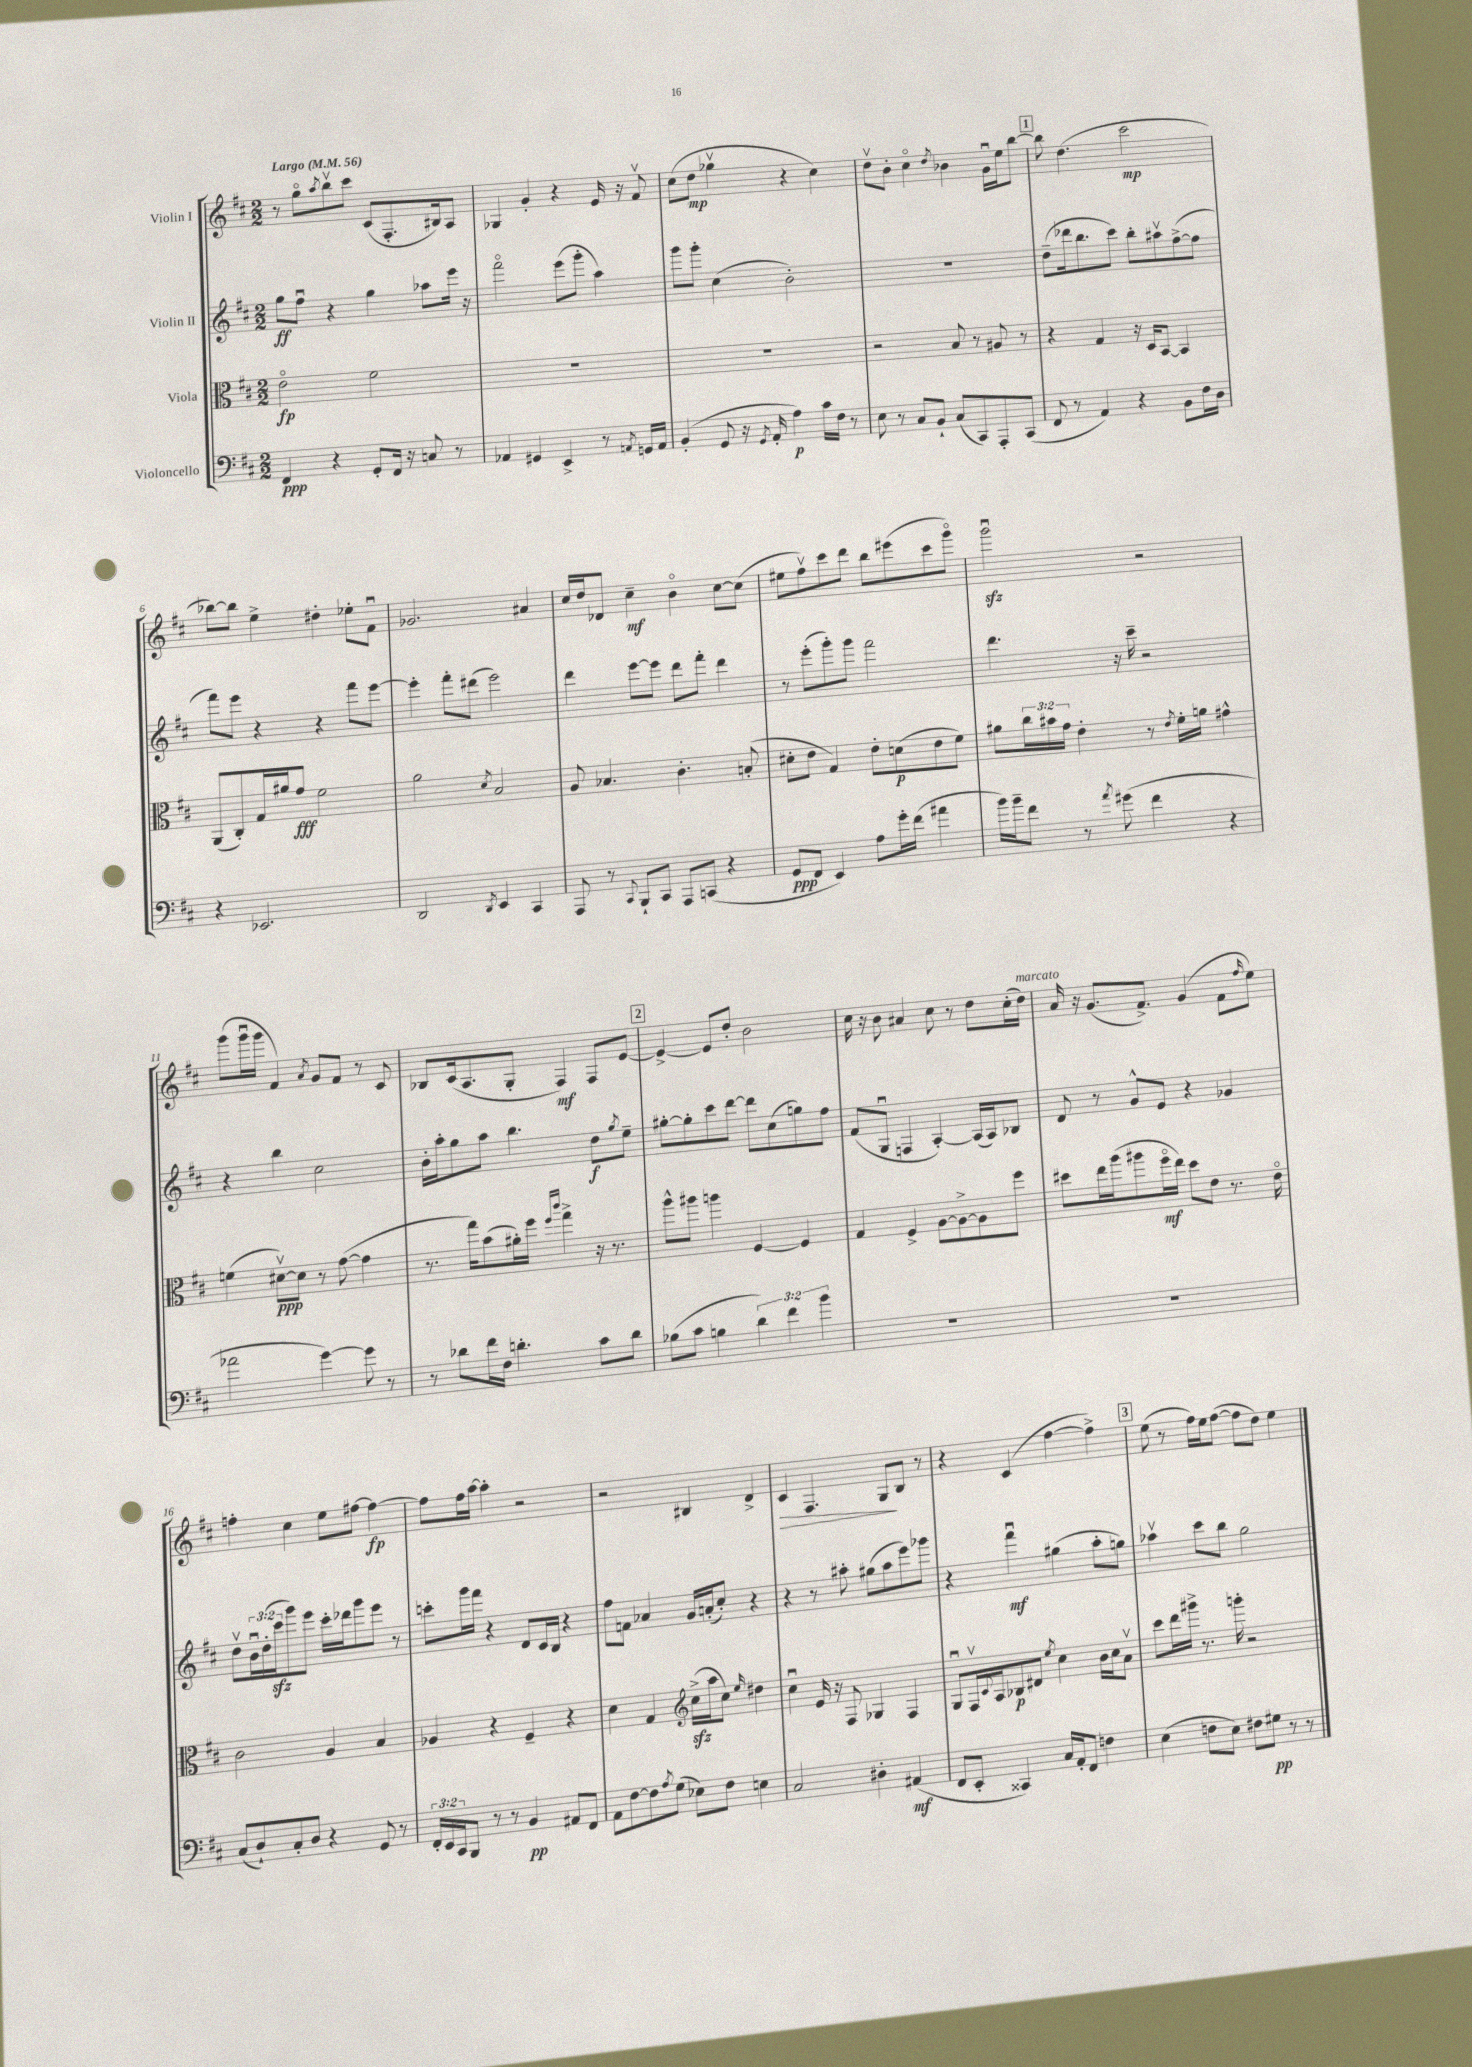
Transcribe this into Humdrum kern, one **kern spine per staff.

**kern	**kern	**kern	**kern
*staff4	*staff3	*staff2	*staff1
*clefF4	*clefC3	*clefG2	*clefG2
*k[f#c#]	*k[f#c#]	*k[f#c#]	*k[f#c#]
*M2/2	*M2/2	*M2/2	*M2/2
*MM56	*MM56	*MM56	*MM56
4FF#	2eo	8gg	8r
.	.	8ff#u	8ggo
.	.	.	8qaa
4r	.	4r	8bbv
.	.	.	8ccc#
8GG'	2f#	4gg	(8c#
16FF#	.	.	8.F#'
16r	.	.	.
8C	.	8aa-	.
.	.	.	16B#)
8r	.	16eee	8A
.	.	16r	.
=	=	=	=
4AA-	1r	2fff#o	4G-
4GG#	.	.	4g'
4EE^	.	(8eee	4r
.	.	8ggg'	.
8r	.	4aa)	16e
.	.	.	16r
8qAA	.	.	.
16GG	.	.	8f#v
16AA	.	.	.
=	=	=	=
(4BB'	1r	8ggg	(8cc#
.	.	8ggg'	8dd
8GG	.	(4cc#	4gg-v
16r	.	.	.
8qGG	.	.	.
16AA'	.	.	.
4A)	.	2b')	4r
16c#	.	.	4cc#)
16F#	.	.	.
8r	.	.	.
=	=	=	=
8E	2r	1r	8ddv
8r	.	.	8b'
8C#	.	.	4cc#o
8BB`	.	.	.
.	.	.	8qdd
(8C#	8B	.	4b-
8CC#)	8r	.	.
8AAA'	8A#	.	16gu
.	.	.	16ee
(8CC#	8r	.	[8bb
=	=	=	=
8FF#	4r	(8dd~	8bb]
8r	.	16ddd-	(4.dd
.	.	8.bb	.
4AA)	4G	.	.
.	.	8ccc#)	.
4r	16r	8bb'	2ccc#
.	16D	.	.
.	[8BB	8aa#v	.
8BB	4BB]	([8ff#^	.
16F#	.	8ff#]	.
16D	.	.	.
=	=	=	=
4r	(8AA	8fff#)	[8bb-)
.	8C#')	8eee	8bb-]
2.EE-	16G	4r	4ee^
.	16a#	.	.
.	8g	.	.
.	2f#	4r	4dd#'
.	.	8fff#	8ee-'
.	.	[8eee	8f#u
=	=	=	=
2DD	2a	4eee']	2.g-
.	.	8fff#'	.
.	.	(8ddd#	.
8qDD	8qd	.	.
4EE	2B	2eee)	.
4CC#	.	.	4a#
=	=	=	=
8AAA	8A	4ddd	16cc#
.	.	.	16dd
8r	4.B-	.	8d-
8qqCC#	.	.	.
8BBB`	.	[8eee	4cc#~
8CC#	.	8eee]	.
8AAA	4.c#'	8ddd	4bo
(8CC	.	8fff#'	.
4r	.	4ddd	[8cc#
.	(8B'	.	(8cc#]
=	=	=	=
8GG	8d#'	8r	8ee#
8FF#	8e	(8eee'	8ff#v)
4EE)	4G)	8ggg')	8ccc#
.	.	8ggg	8ddd
8A	8e'	2fff#	8bb
16g'	(8d	.	(8eee#
(16f#	.	.	.
4a#	8e	.	8ccc#
.	8f#)	.	8gggo)
=	=	=	=
16b)	8a#	4.ddd	2gggu
16b~	.	.	.
8f#	24cc#	.	.
.	24b#	.	.
.	24g	.	.
8r	4e'	.	.
8qa	.	.	.
(8g#	.	16r	.
.	.	16ccc#~	.
4f#	8r	2r	2r
.	8qe	.	.
.	16f#'	.	.
.	16a	.	.
4r	4g#^^	.	.
=	=	=	=
2a-	(4f	4r	(8ggg
.	.	.	16gggu
.	.	.	16ggg
.	[8d#v)	4bb	4f#)
.	8d#]	.	.
.	.	.	8qa
[4g)	8r	2cc#	8g
.	([8g	.	8f#
8g]	4g]	.	8r
8r	.	.	8c#
=	=	=	=
8r	8.r	16b'	8B-
.	.	16aa'	.
8d-	.	8gg	(16c#
.	16gg)	.	8.A
16f#	(8b	8aa	.
16F#	.	.	.
4.d'	16a#')	4.bb	8G'
.	16ff#	.	.
.	16qqff#	.	.
.	16qqccc#	.	.
.	4gg^	.	4F#)
8c#	16r	8dd	8F#
.	8.r	.	.
.	.	8qgg	.
8d	.	8ee~	[8e
=	=	=	=
(8B-	8aa^^	[8gg#'	4e^_
8c#	8aa#	8gg#']	.
4B	4aa	8ccc#	8e]
.	.	[8ddd	8dd'
6d)	[4F#	8ddd]	2b
.	.	(8cc#	.
6f#	.	.	.
.	4F#]	8gg)	.
6b	.	.	.
.	.	8ff#	.
=	=	=	=
1r	4G	(8f#	16cc#
.	.	.	16r
.	.	8Gu	8b
.	4F#^	4F	4a#
.	[8A	[4A')	8cc#
.	8A^_	.	8r
.	8A]	(16A]	8dd
.	.	16A)	.
.	8ff#	8B-	(16cc#'
.	.	.	16dd)
=	=	=	=
1r	8dd#	8d	16a
.	.	.	16r
.	16ee	8r	(8.g
.	(16aa	.	.
.	8aa#	8g^^	.
.	.	.	8.f#^)
.	16ff#o	8e	.
.	16ee)	.	.
.	8dd#	4r	(4g
.	8e	.	.
.	8.r	4g-	8f#
.	.	.	16qqff#
.	.	.	8ee)
.	16eo	.	.
=	=	=	=
(8C#	2c#	8ddv	4ff'
8D`)	.	24bu	.
.	.	(24dd'	.
.	.	24ccc#	.
8C#'	.	8ggg)	4cc#
8D	.	8eee	.
4r	4A	16ccc#'	8ee
.	.	16ddd-	.
.	.	8ggg	[8ff#
8GG	4B	8eee	4ff#_
8r	.	8r	.
=	=	=	=
24FF#'	4A-	8ccc'	8ff#]
24EE	.	.	.
24CC#	.	.	.
8BBB	.	16ggg	16ff#
.	.	16fff#	[16aa
8r	4r	4r	4aa']
8r	.	.	.
4BB	4F#~	8d	2r
.	.	16c#	.
.	.	16B	.
8AA#	4r	4r	.
8FF#	.	.	.
=	=	=	=
8AA	4d	8ff#	2r
[8F#	.	8f	.
8F#]	4G	4a-	.
8qA	.	.	.
(8G	.	.	.
*	*clefG2	*	*
8E-)	(16cc#^	16g	4B#
.	16aa	(16a'	.
8F#	8cc#)	8cc#')	.
.	16qqee	.	.
4E	4dd#	4r	4d^
=	=	=	=
2C#	4cc#u	4r	4c#
.	16e	8r	4.F#
.	16r	.	.
.	8F#	8aa#'	.
4D#'	4G-	(8gg#	.
.	.	8aa#	8G
(4AA#	4F#	8eee)	8B
.	.	8ggg-	8r
=	=	=	=
8FF#	8Gu	4r	4r
8EE'	16F#v	.	.
.	8qqc#	.	.
.	16A	.	.
4CC##)	8B-	4fff#u	(4c#
.	8d#	.	.
.	8qee	.	.
16C#	4cc#	(4gg#	[4ff#
16AA'	.	.	.
8FF#	.	.	.
4F	16b	8aa'	4ff#^])
.	16cc#	.	.
.	8av	8gg)	.
=	=	=	=
(4E	8ccc#	4aa-v	(8ee
.	16ddd	.	8r
.	16ggg#^	.	.
8F	8.r	8ccc#	16ff#)
.	.	.	16ee
8E)	.	8bb	([8ff#
.	16ggg'	.	.
8F#	2r	2gg	8ff#]
8G#	.	.	8dd)
8r	.	.	4ee
8r	.	.	.
==	==	==	==
*-	*-	*-	*-
